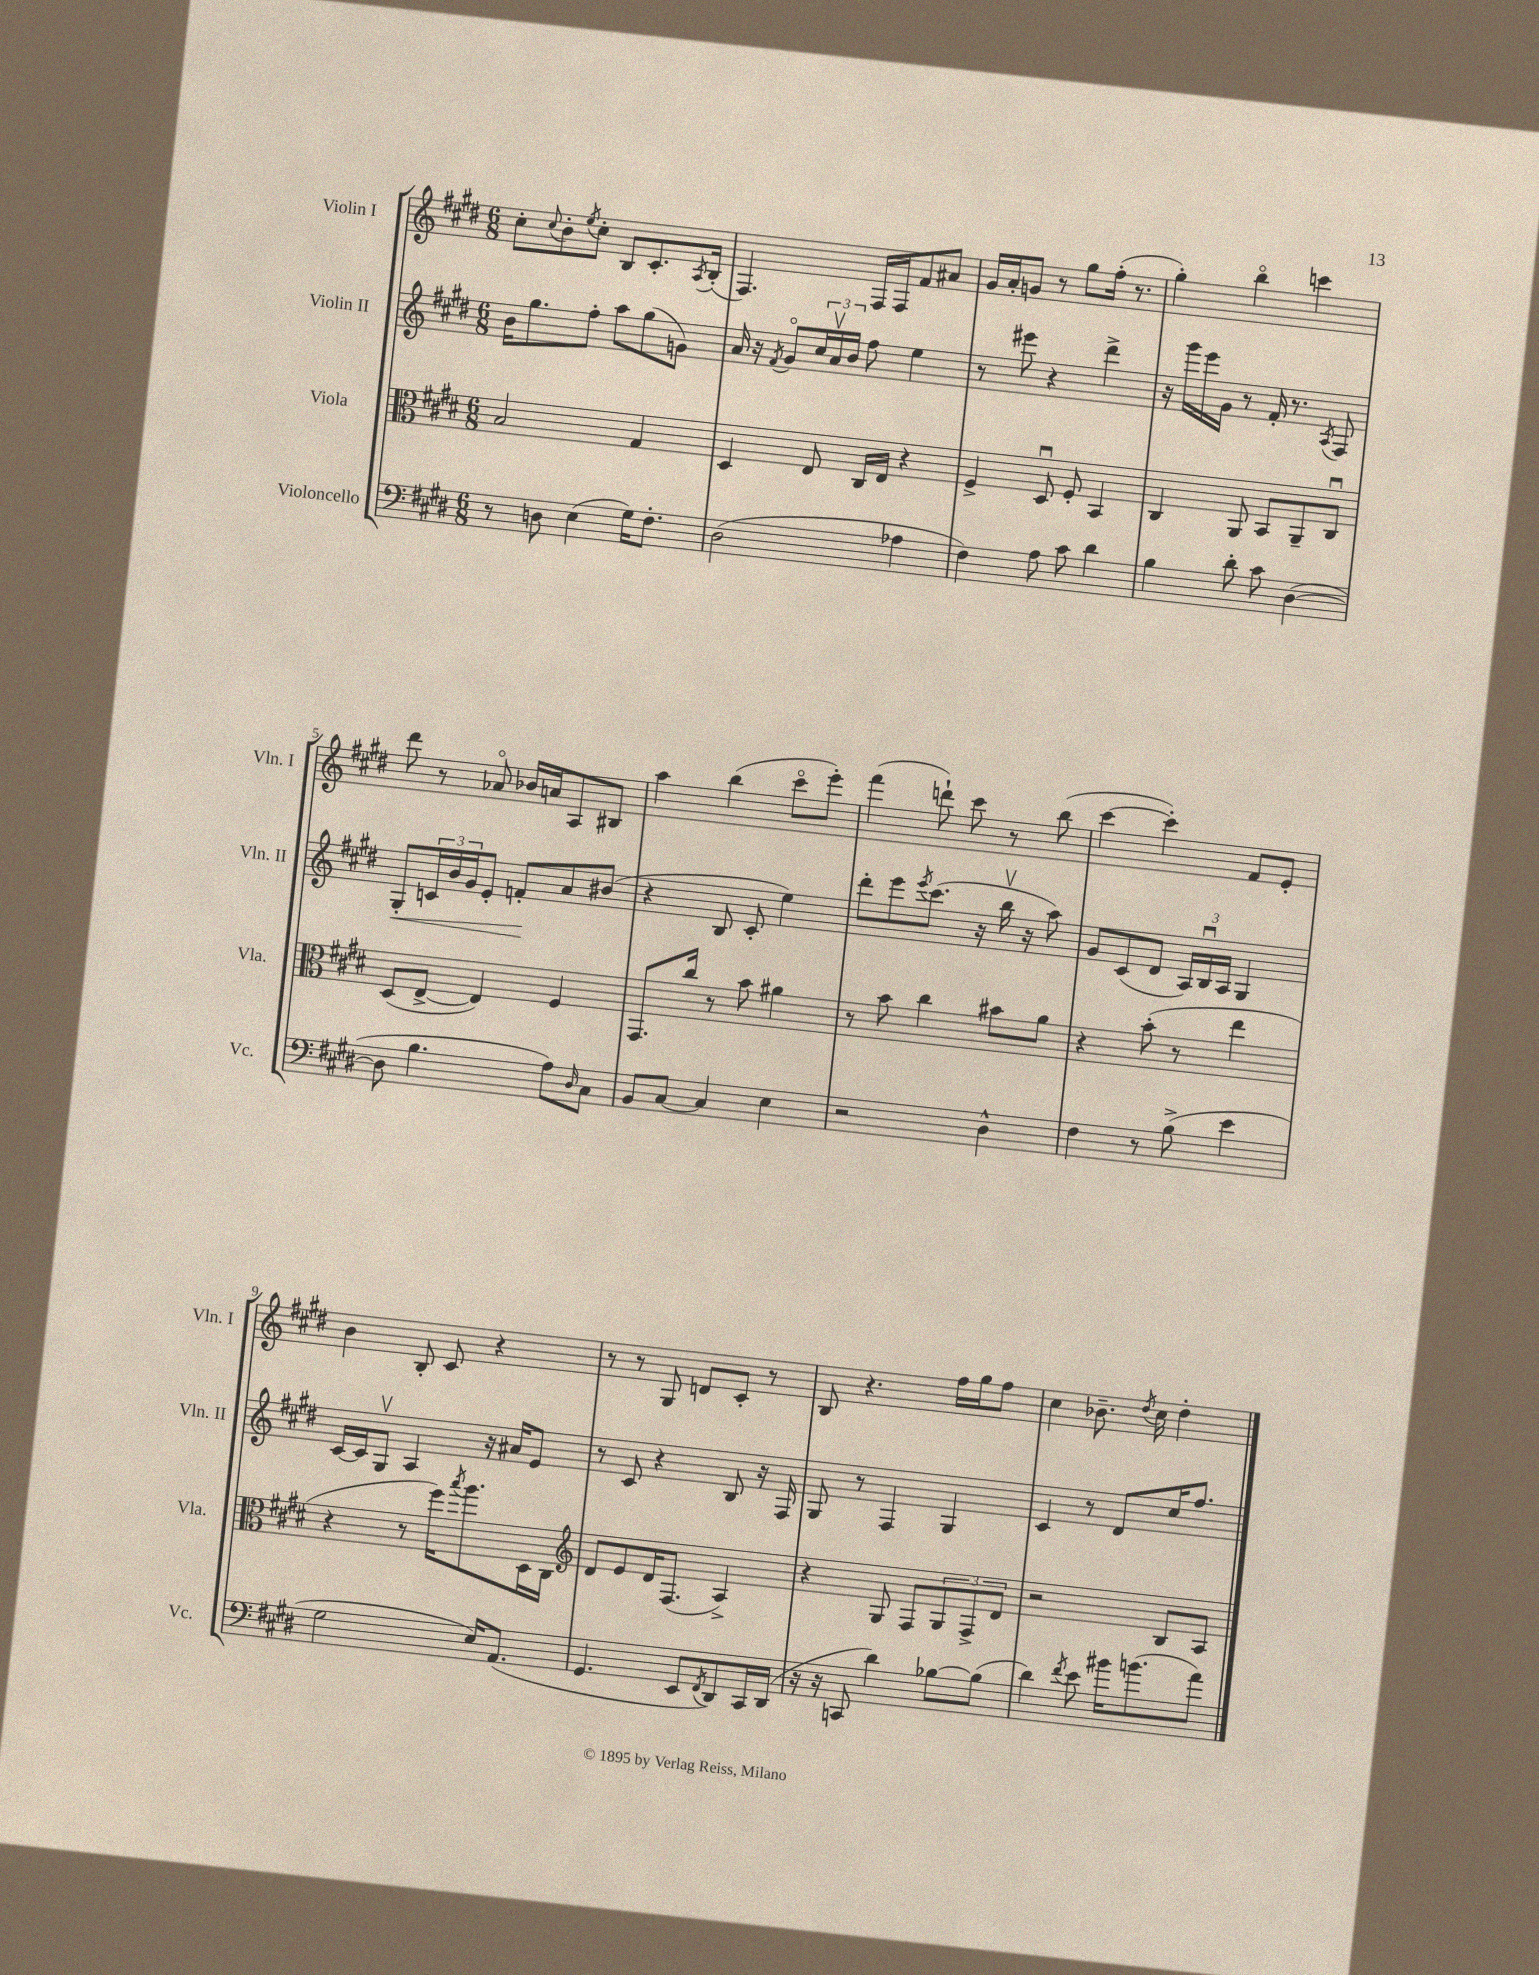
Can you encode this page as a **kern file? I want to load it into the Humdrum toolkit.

**kern	**kern	**kern	**kern
*staff4	*staff3	*staff2	*staff1
*clefF4	*clefC3	*clefG2	*clefG2
*k[f#c#g#d#]	*k[f#c#g#d#]	*k[f#c#g#d#]	*k[f#c#g#d#]
*M6/8	*M6/8	*M6/8	*M6/8
8r	2B	16b	8cc#'
.	.	8.gg#	.
.	.	.	8qqcc#
8D	.	.	8b'
.	.	.	8qee
(4E	.	8ff#'	8cc#'
.	.	8aa	8B
16G#)	4G#	(8gg#	8.c#'
8.F#'	.	.	.
.	.	8g)	.
.	.	.	8qA
.	.	.	(16B'
=	=	=	=
(2D#	4D#	16a	4.F#)
.	.	16r	.
.	.	8qf#	.
.	.	8g#o	.
.	8E	24cc#	.
.	.	24av	.
.	.	24b	.
.	16C#	8ff#	16F#
.	16E	.	16F#
4A-	4r	4ee	8f#
.	.	.	8a#
=	=	=	=
4F#)	4F#^	8r	16g#
.	.	.	16a'
.	.	8eee#	8g
8A	8D#u	4r	8r
8c#	8F#'	.	8gg#
4d#	4BB	4ddd#^	(16ff#'
.	.	.	8.r
=	=	=	=
4B	4C#	16r	4gg#')
.	.	16ggg#	.
.	.	16eee	.
.	.	16g#	.
8d#'	8AA	8r	4bbo
8c#	8BB	16f#'	.
.	.	8.r	.
([4D#	8AA~	.	4ccc
.	.	8qA	.
.	8C#u	8F#	.
=	=	=	=
8D#]	(8D#	8G#'	8ddd#
4.B	[8E^	24c	8r
.	.	24b	.
.	.	24g#	.
.	4E])	8e'	8a-o
.	.	8f'	16b-
.	.	.	16a
8A)	4F#	8a	8A
16qqD#	.	.	.
8C#	.	(8b#	8B#
=	=	=	=
8BB	8.GG#	4r	4aa
[8C#	.	.	.
.	16cc#	.	.
4C#]	8r	8B	(4bb
.	8b	8c#'	.
4E	4a#	4ee)	8ccc#o
.	.	.	8eee')
=	=	=	=
2r	8r	8ddd#'	(4fff#
.	8b	8eee	.
.	.	8qeee	.
.	4cc#	(8.ccc#	8ddd`)
.	.	.	8ccc#
.	.	16r	.
4D#^^	8b#	16bbv	8r
.	.	16r	.
.	8a	8aa)	(8bb
=	=	=	=
4F#	4r	8g#	[4ccc#
.	.	(8c#	.
8r	(8b'	8d#	4ccc#'])
(8B^	8r	24A)	.
.	.	24Bu	.
.	.	24A	.
4e	4ee	4G#	8f#
.	.	.	8e'
=	=	=	=
2G#	4r	[16c#	4b
.	.	16c#]	.
.	.	8G#v	.
.	8r	4A	8B'
.	16ff#)	.	8c#
.	8qbb	.	.
.	8.aa	.	.
16E)	.	16r	4r
(8.AA	.	16a#	.
.	16D#	8e	.
.	16C#	.	.
=	=	=	=
*	*clefG2	*	*
4.GG#	8d#	8r	8r
.	8e	8c#	8r
.	16d#	4r	8G#
.	(8.F#	.	.
8EE	.	.	8d
8qFF#	.	.	.
8DD#)	4A^)	8B	8c#'
16CC#	.	16r	8r
(16DD#	.	16F#	.
=	=	=	=
16r	4r	8G#	8B
16r	.	.	.
8CC	.	8r	4.r
4d#)	8G#	4F#	.
.	8F#	.	.
[8B-	12G#	4G#	16ff#
.	.	.	16gg#
.	12F#^	.	.
(8B-]	.	.	8ff#
.	12d#	.	.
=	=	=	=
4d#)	2r	4c#	4cc#
8qf#	.	.	.
8e	.	8r	8.b-~
16b#	.	8d#	.
.	.	.	8qdd#
(8.b	.	.	16cc#
.	8B	16cc#	4dd#'
.	.	8.ff#	.
8a)	8A	.	.
==	==	==	==
*-	*-	*-	*-
